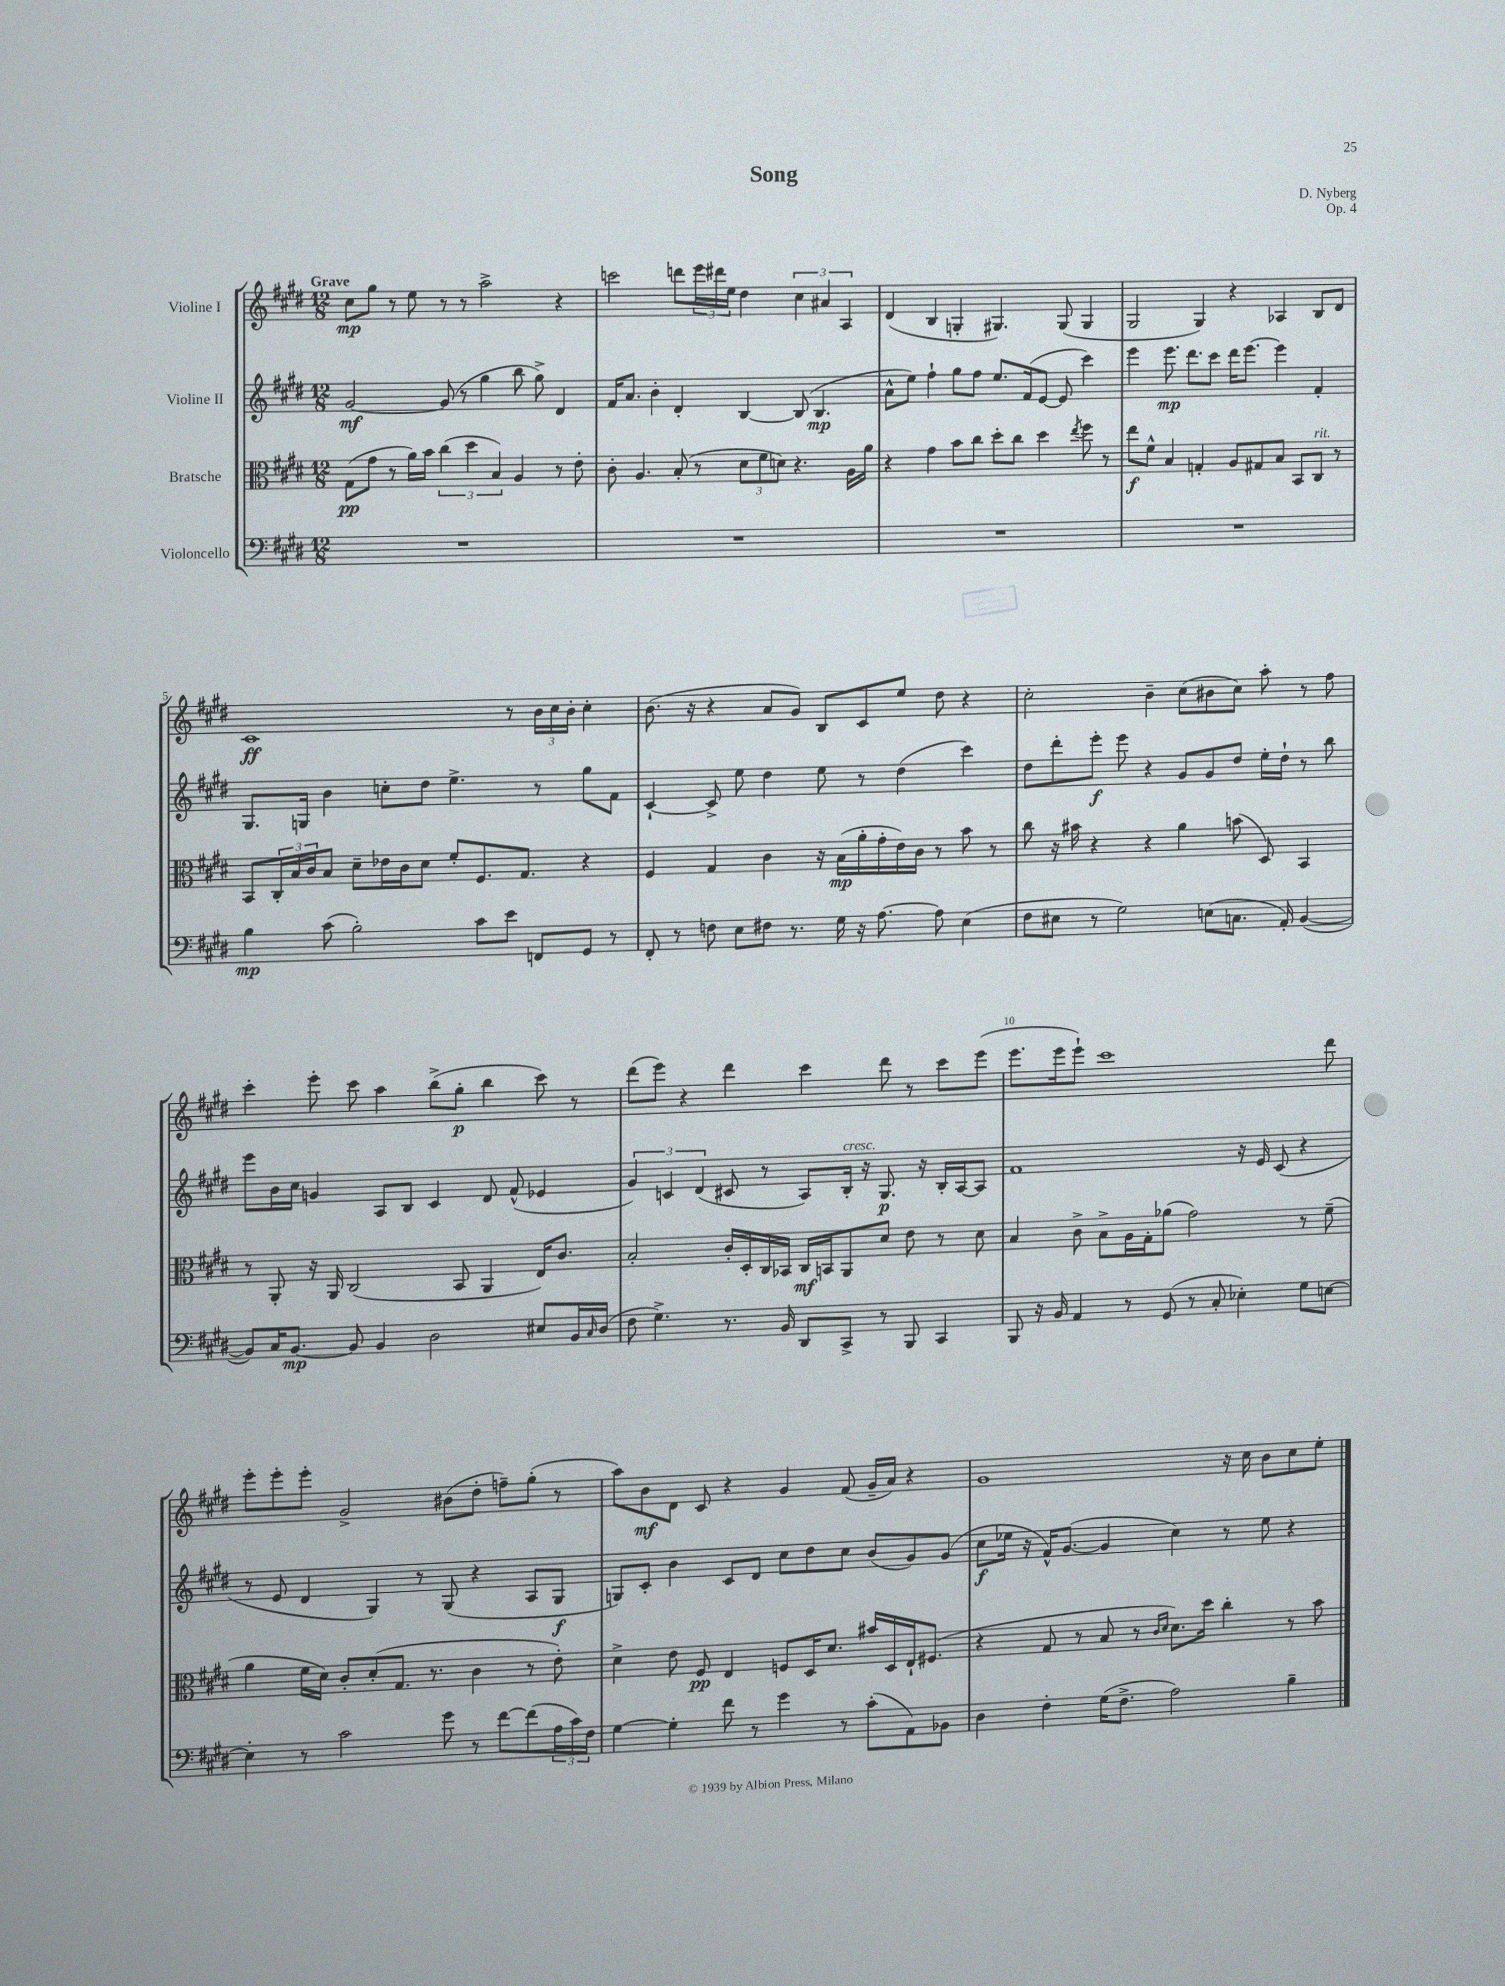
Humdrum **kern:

**kern	**kern	**kern	**kern
*staff4	*staff3	*staff2	*staff1
*clefF4	*clefC3	*clefG2	*clefG2
*k[f#c#g#d#]	*k[f#c#g#d#]	*k[f#c#g#d#]	*k[f#c#g#d#]
*M12/8	*M12/8	*M12/8	*M12/8
1.r	(8G#\L	[2g#/	8cc#\L
.	8g#\J	.	8gg#\J
.	8r	.	8r
.	16a\LL)	.	8ee\
.	16b\JJ	.	.
.	(6cc#\	(8g#/]	8r
.	.	8r	8r
.	6dd#\	.	.
.	.	4gg#\	2aa^\
.	6B/)	.	.
.	4A/	8bb\	.
.	.	8gg#^\)	.
.	8r	4d#/	4r
.	8e'\	.	.
=	=	=	=
1.r	8c#'\	16f#/LK	2ccc\
.	.	8.a/J	.
.	4.A/	.	.
.	.	4b'\	.
.	(8B'/	4d#'/	8ddd\L
.	8r	.	24eee\L
.	.	.	24ddd#\
.	.	.	24ee\JJ
.	12d#\L	[4B/	4dd#\
.	12f#\	.	.
.	12d\J)	.	.
.	4.r	(8B/]	6cc#\
.	.	4.B/	.
.	.	.	6a#/
.	.	.	6A/
.	16A\LL	.	.
.	16a\JJ	.	.
=	=	=	=
1.r	4r	8a^^\L	(4d#/
.	.	8ee\J)	.
.	4g#\	4ff#`\	4B/
.	8b\L	8gg#\L	4G'/
.	8cc#\J	8ff#\J	.
.	8dd#'\L	8.ee/L	4.G#/)
.	8cc#\J	.	.
.	.	(16f#/k	.
.	4dd#\	[8e/J	.
.	.	8e/]	(8G#/
.	8qee/	.	.
.	8ff#\	4ccc#\)	4G#/
.	8r	.	.
=	=	=	=
1.r	8ee\L	4eee\	2G#/
.	8f#^^\J	.	.
.	4B/	8.eee\	.
.	.	8.ddd#\L	.
.	4G'/	.	4G#/)
.	.	8ccc#\J	.
.	8A/L	16ddd#\LK	4r
.	.	[8.eee\J	.
.	8G#/	.	.
.	8B/J	4eee\]	4A-/
.	8BB/L	.	.
.	8C#/J	4f#'/	8B/L
.	8r	.	8d#/J
=	=	=	=
4B\	8BB/L	8.G#/L	1c#
.	24C#'/L	.	.
.	24B/	.	.
.	.	16G/Jk	.
.	24c#/J	.	.
(8c#\	8B/J	4b\	.
2B'\)	8d#~\L	.	.
.	16e-\L	8cc'\L	.
.	16c#\J	.	.
.	8d#\J	8dd#\J	.
.	8f#'/L	4.ee^\	.
8c#\L	8.F#/	.	.
8e\J	.	.	8r
.	8.G#/J	.	.
8FF/L	.	8r	24b\LL
.	.	.	24cc#\
.	.	.	24b'\JJ
8GG#/J	4r	8gg#\L	4cc#'\
8r	.	8f#\J	.
=	=	=	=
8FF#'/	4F#/	[4c#`/	(8.b\
8r	.	.	.
.	.	.	16r
8F\	4G#/	8c#^/]	4r
8E\L	.	8ee\	.
8F#\J	4c#\	4dd#\	8a/L
8.r	.	.	8g#/J)
.	16r	8ee\	8B/L
16G#\	(16B\LL	.	.
16r	16a'\	8r	8c#/
[8.A\	16g#'\	.	.
.	16e\)	(4dd#\	8ee/J
.	16c#\JJ	.	.
8A\]	8r	.	8dd#\
(4E\	8b\	4ccc#\)	4r
.	8r	.	.
=	=	=	=
8F#\L	8cc#\	8dd#\L	2cc#'\
8E#\J	16r	8ddd#'\	.
.	16b#\	.	.
8r	4r	8eee'\J	.
2G#\)	.	8eee\	.
.	4r	4r	4b~\
.	4a\	8g#/L	(8cc#\L
(8E\L	.	8g#/	8b#\
8.C\J	(8b\	8dd#/J	8cc#\J)
.	8D#/)	16ee'\LL	8aa'\
16AA'/)	.	16dd#`\JJ	.
([4BB/	4BB/	8r	8r
.	.	8bb\	8ff#\
=	=	=	=
8BB/]L)	8r	8eee\L	4ccc#'\
16C#/K	8AA'/	16b\L	.
[8.BB/J	.	16cc#\JJ	.
.	16r	4g/	8eee'\
.	16AA/	.	.
8BB/]	(2C#/	.	8ccc#\
4BB/	.	8A/L	4aa\
.	.	8B/J	.
2D#\	.	4c#/	(8bb^\L
.	8BB/	.	8gg#'\J
.	4AA/	8d#/	4bb\
.	.	(8f#^^/	.
8E#/L	16E/LK)	4e-/	8ccc#\)
.	8.c#/J	.	.
16BB/L	.	.	8r
16qqC#/	.	.	.
(16D#/JJ	.	.	.
=	=	=	=
8F#\	2B'/	6g#/)	(8ddd#\L
4.G#^\)	.	.	8eee\J)
.	.	6c/	.
.	.	.	4r
.	.	(6d#/	.
8.r	16c#'/LL	8c#/	4ddd#\
.	16D#'/	.	.
.	16C#/	8r	.
16BB/	16BB-/JJ	.	.
8DD#/L	16C#/LL	8A/L)	4ccc#\
.	16BB/J	.	.
8CC#^/J	8AA/	16B'/Jk	.
.	.	16r	.
8r	8d#/J	8.G#/	8ddd#\
8BBB/	8e\	.	8r
.	.	16r	.
4CC#/	8r	16B'/LL	8ccc#\L
.	.	[16A/J	.
.	8d#\	8A/]J	(8eee\J
=	=	=	=
8BBB/	4B/	1f#	8.eee\L
16r	.	.	.
16BB/	.	.	16eee\k
4AA/	8c#^\	.	8eee`\J)
.	8B^\L	.	1ccc#
8r	16A\L	.	.
.	16G#'\J	.	.
(8GG#/	(8a-\J	.	.
8r	2g#\)	.	.
8C#'/	.	.	.
4E-'\)	.	16r	.
.	.	16e/	.
.	.	(8c#/	.
8G#\L	8r	4r	.
[8E\J	(8f#~\	.	8ddd#\
=	=	=	=
4E'\]	4a\	8r	8eee'\L
.	.	8e/	8eee'\
8r	16f#\LL	4d#/	8eee'\J
.	16d#\JJ)	.	.
2c#\	8c#'/L	.	2g#^/
.	(8d#'/	4G#/)	.
.	8.G#/J	.	.
.	.	8r	.
.	8.r	.	.
8g#\	.	(8G#/	(8b#\L
8r	4c#\	4r	8dd#'\J
[8f#\L	.	.	8ff~\L)
(8f#\]	8r	8A/L	(8gg#'\J
24A\L	8e'\)	8G#/J	8r
24c#\)	.	.	.
24F#\JJ	.	.	.
=	=	=	=
[4G#\	4d#^\	8G/L)	8aa\L)
.	.	8c#'/J	8b\
4G#'\]	8e\	4b\	8d#\J
.	8F#/	.	8c#/
8f#\	4E/	8c#/L	4r
8r	.	8d#/J	.
4g#\	8F/L	8cc#\L	4g#/
.	16D#/K	8dd#\	.
.	8.d#/J	.	.
8r	.	8cc#\J	(8f#/
(8c#'\L	16b#/LL	(8b/L	16g#~/LL
.	16D#/	.	16a/JJ)
8AA\)	16E`/J	8g#/)	4r
.	(8.F#/J	.	.
8BB-\J	.	(8g#/J	.
=	=	=	=
4D#\	4r	8cc#\L	1g#
.	.	16ee-\Jk	.
.	.	16r	.
4F#'\	8G#/	16f#^^/LK)	.
.	.	([8.g#/J	.
.	8r	.	.
(16G#\LK	8B/	4g#/]	.
8.F#^\J	.	.	.
.	8r	.	.
.	16qqc#/LL	.	.
.	16qqd#/JJ	.	.
2A\)	8.d#\L)	4cc#\)	.
.	16dd#\Jk	.	.
.	4cc#'\	8r	16r
.	.	.	16cc#\
.	.	8ee-\	8b\L
4B~\	8r	4r	8cc#\
.	8b\	.	8ee'\J
==	==	==	==
*-	*-	*-	*-
